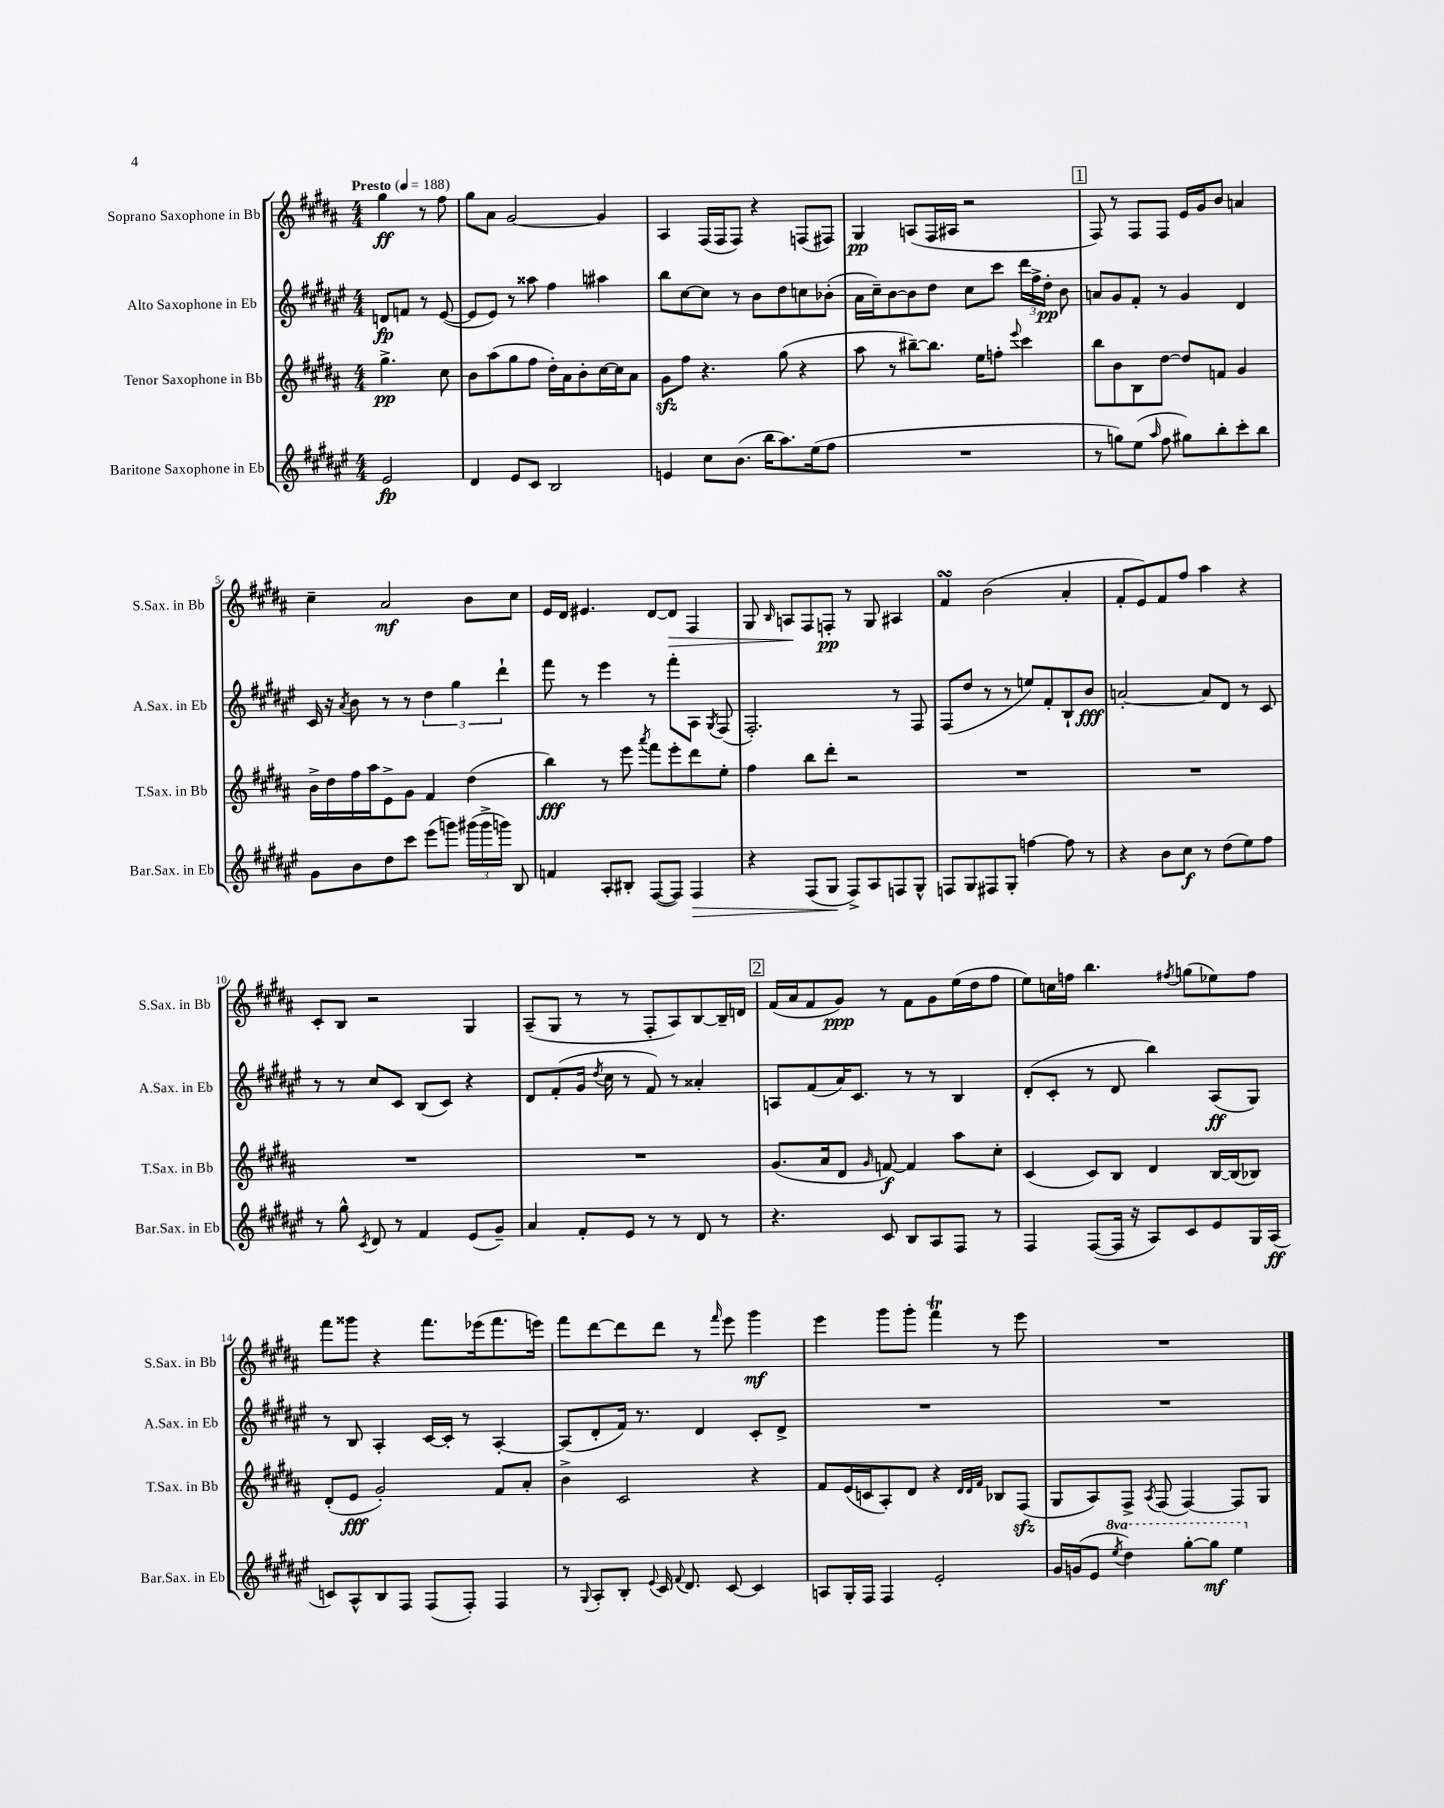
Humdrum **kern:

**kern	**kern	**kern	**kern
*staff4	*staff3	*staff2	*staff1
*clefG2	*clefG2	*clefG2	*clefG2
*k[f#c#g#d#a#e#]	*k[f#c#g#d#a#]	*k[f#c#g#d#a#e#]	*k[f#c#g#d#a#]
*M4/4	*M4/4	*M4/4	*M4/4
*MM188	*MM188	*MM188	*MM188
2e#	4.gg#^	8d	4gg#
.	.	8f	.
.	.	8r	8r
.	8cc#	([8e#	8ff#
=	=	=	=
4d#	8b	8e#]	8gg#
.	(8aa#	8e#)	8a#
8e#	8gg#	8r	[2g#
8c#	8ff#	8aa##	.
2B	16dd#')	4ff#	.
.	16a#	.	.
.	8b'	.	.
.	[16cc#	4aa#	4g#]
.	16cc#]	.	.
.	8a#	.	.
=	=	=	=
4e	8g#	8bb	4A#
.	8ff#	[8cc#	.
8cc#	4.r	8cc#]	(16F#
.	.	.	16F#
(8.b	.	8r	8F#)
.	.	8b	4r
16bb	.	.	.
8.aa#)	(8gg#	8dd#	.
.	4r	8cc	(8F
(16ee#	.	.	.
8ff#	.	(8b-'	8F#)
=	=	=	=
1r	8aa#	16a#	4G#
.	.	16cc#~)	.
.	8r	[8b	.
.	[8bb#~)	8b]	(8A
.	8.bb#]	8dd#	16F#
.	.	.	16A#
.	.	8cc#	2r
.	16ee	.	.
.	8ff'	8ccc#	.
.	8qqeee	.	.
.	4ccc#	24ddd#	.
.	.	24ff#^	.
.	.	24dd#'	.
.	.	8b	.
=	=	=	=
8r	8bb	8a	8F#)
8gg)	8b	8g#	8r
(8ee#	8B	8f#'	8F#
16qqaa#	.	.	.
8ff#	[8dd#	8r	8F#
8gg#)	8dd#]	4g#	16e
.	.	.	16g#
8bb'	8f	.	8b
8ccc#'	4g#	4d#	4a
8bb	.	.	.
=	=	=	=
8g#	16b^	16c#	4cc#~
.	16dd#	16r	.
.	.	8qa#	.
8b	16ff#	8b	.
.	16aa#	.	.
8dd#	8e^	8r	2a#
8ccc#	8g#	8r	.
(8eee#	4f#	6dd#	.
8ggg)	.	.	.
.	.	6gg#	.
(24ggg#	(4dd#	.	8b
24ggg#^	.	.	.
24ggg)	.	6ddd#`	.
8B	.	.	8cc#
=	=	=	=
4f	4bb)	8fff#	16e
.	.	.	16d#
.	.	8r	4.e#
8A#'	8r	4eee#	.
8B#'	8eee	.	.
.	8qaaa#	.	.
([8F#	8fff#	8r	[8d#
8F#])	8eee'	8fff#'	8d#]
4F#	8ddd#	8A#	4F#
.	.	8qG#	.
.	8ee'	(8F#	.
=	=	=	=
4r	4ff#	2.F#')	8G#
.	.	.	16qqB
.	.	.	8A
(8F#	8bb	.	8F#
8G#	8ddd#'	.	8F'
8F#^)	2r	.	8r
8A#	.	.	8G#
8F	.	8r	4A#
8G#^^	.	8F#	.
=	=	=	=
8F	1r	(8F#	4f#
8G#	.	8dd#	.
8F#	.	8r	(2b
8G#'	.	8r	.
[4ff	.	8ee)	.
.	.	8f#'	.
8ff]	.	8B`	4a#'
8r	.	8b	.
=	=	=	=
4r	1r	[2a'	8f#'
.	.	.	8e)
8b	.	.	8f#
8cc#	.	.	8ff#
8r	.	8a]	4aa#
(8dd#	.	8d#	.
8ee#)	.	8r	4r
8ff#	.	8c#	.
=	=	=	=
8r	1r	8r	8c#'
8gg#^^	.	8r	8B
8qc#	.	.	.
8d#	.	8cc#	2r
8r	.	8c#	.
4f#	.	(8B	.
.	.	8c#)	.
(8e#	.	4r	4G#
8g#~)	.	.	.
=	=	=	=
4a#	1r	8d#	(8A#~
.	.	(8f#'	8G#
8f#'	.	16g#	8r
.	.	8qdd#	.
.	.	16cc#	.
8e#	.	8r	8r
8r	.	8f#)	8F#'
8r	.	8r	8A#)
8d#	.	4a##'	[8B
8r	.	.	16B~]
.	.	.	16d
=	=	=	=
4.r	(8.g#	8A	(16f#
.	.	.	16a#
.	.	(8f#	8f#
.	16a#	.	.
.	8d#	16a#)	8g#)
.	.	8.c#	.
.	16qqg#	.	.
8c#	[8f)	.	8r
8B	4f]	8r	8f#
8A#	.	8r	8g#
8F#	8aa#	4B	(16ee
.	.	.	16dd#
8r	8cc#'	.	8ff#
=	=	=	=
4F#	(4c#	(8d#'	8ee)
.	.	8c#'	16cc
.	.	.	16ff
([8F#	8c#)	8r	4.bb
16F#]	8B	8d#	.
16r	.	.	.
8A#)	4d#	4bb)	.
.	.	.	8qff#
8c#	.	.	(8gg
8e#	[16B	(8A#	8ee-)
.	(16B]	.	.
16G#	8B-)	8G#)	8ff#
(16A#	.	.	.
=	=	=	=
8c)	(8d#'	8r	8fff#
8A#^^	8e	8B	8ggg##
8B	2g#')	4A#'	4r
8F#	.	.	.
(8F#	.	[16c#	8.fff#
.	.	16c#']	.
8F#')	.	8r	.
.	.	.	(16eee-
4F#	8f#	[4A#'	8.fff#
.	8a#'	.	.
.	.	.	16eee)
=	=	=	=
8r	4b^	(8A#]	8fff#
8qqG#	.	.	.
8A#'	.	8d#'	[8ddd#
8B'	2c#	16f#)	8ddd#]
.	.	8.r	.
8qqe#	.	.	.
16c#	.	.	8ddd#
8qqf#	.	.	.
8.d#	.	.	.
.	.	4d#	8r
.	.	.	16qqfff#
[8c#	.	.	8eee
4c#]	4r	8c#'	4ggg#
.	.	8d#^	.
=	=	=	=
8A	8f#	1r	4eee
16G#'	(16e	.	.
16F#	16c	.	.
4F#	8A#')	.	8ggg#
.	8d#	.	8ggg#'
2e#'	4r	.	4fff#
.	32qqd#	.	.
.	32qqd#	.	.
.	32qqf#	.	.
.	8B-	.	8r
.	(8F#	.	8eee
=	=	=	=
16g#	8G#	1r	1r
(16g	.	.	.
8e#	8A#)	.	.
8qeee#	.	.	.
4ddd#)	8F#^	.	.
.	8qA#	.	.
.	(8F#	.	.
[8ggg#'	[4F#)	.	.
8ggg#]	.	.	.
4eee#	8F#]	.	.
.	8G#	.	.
==	==	==	==
*-	*-	*-	*-
